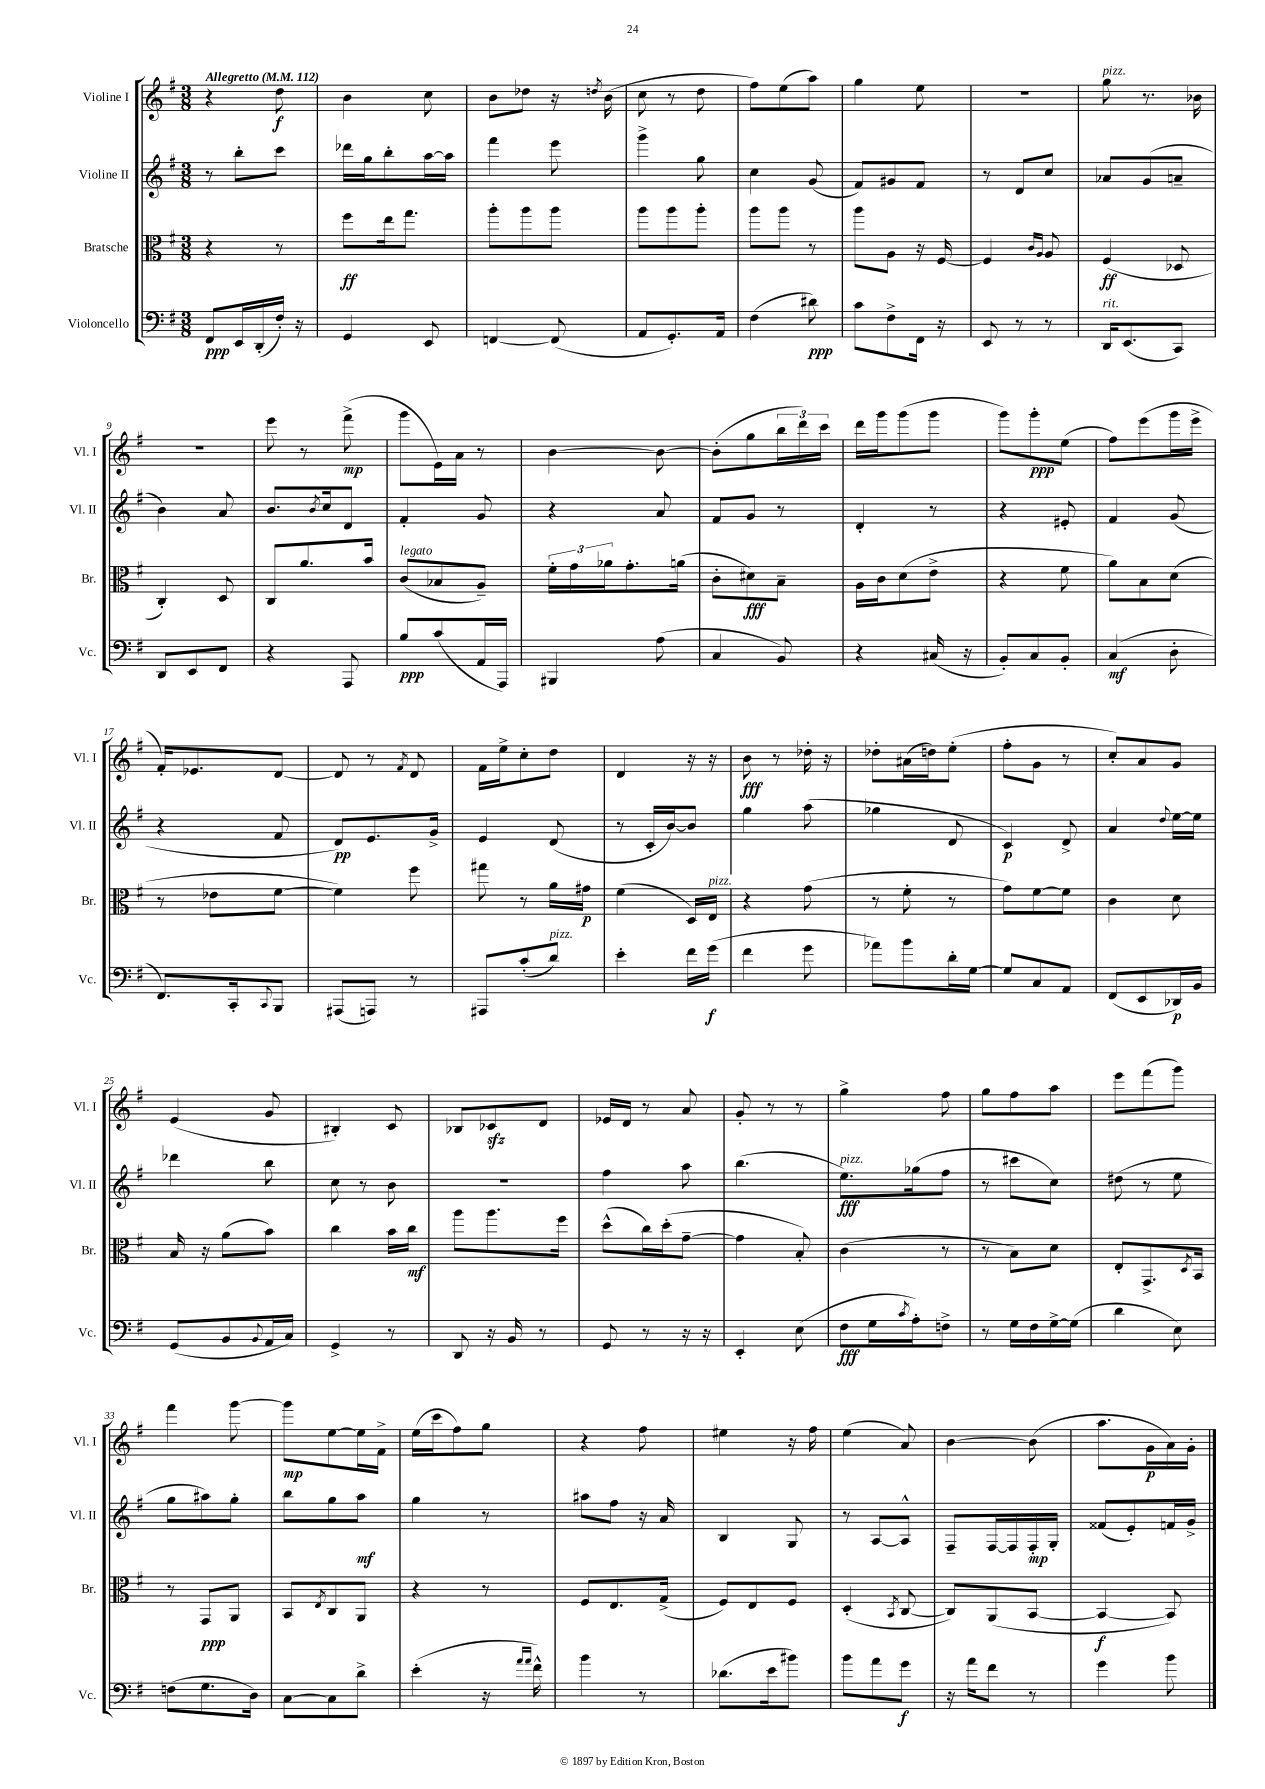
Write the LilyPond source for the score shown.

<<
\new StaffGroup <<
\new Staff = "s0" \with { instrumentName = "Violine I" shortInstrumentName = "Vl. I" } {
    \clef treble \key g \major \numericTimeSignature \time 3/8 \tempo "Allegretto" 4 = 112
    r4 d''8\f |
    b'4 c''8 |
    b'8 des''8 r16 \acciaccatura { d''8 } b'16( |
    c''8 r8 d''8 |
    fis''8) e''8( a''8) |
    g''4 e''8 |
    R4. |
    g''8^\markup { \italic "pizz." } r8. bes'16 |
    R4. |
    e'''8 r8 fis'''8->\mp( |
    g'''8 e'16) a'16 r8 |
    b'4~ b'8~ |
    b'8-.( g''8 \tuplet 3/2 { b''16 d'''16) c'''16 } |
    d'''16 g'''16 g'''8( g'''8 |
    g'''8) g'''8-.\ppp e''8( |
    fis''8) e'''8( g'''16 e'''16-> |
    fis'16-.) ees'8. d'8~ |
    d'8 r8 \acciaccatura { fis'8 } d'8 |
    fis'16 e''16-> c''8-. d''8 |
    d'4 r16 r16 |
    b'8\fff r8 des''16-. r16 |
    des''8-. ais'16( d''16) e''8-.( |
    fis''8-. g'8 r8 |
    c''8-.) a'8 g'8 |
    e'4( g'8 |
    bis4-.) c'8 |
    bes8 ces'8\sfz d'8 |
    ees'16 d'16 r8 a'8 |
    g'8-. r8 r8 |
    g''4-> fis''8 |
    g''8 fis''8 a''8 |
    e'''8 fis'''8( g'''8) |
    fis'''4 g'''8~ |
    g'''8\mp e''8~ e''16 fis'16-> |
    e''16( c'''16 fis''8) g''8 |
    r4 fis''8 |
    eis''4 r16 fis''16 |
    e''4( a'8) |
    b'4~ b'8( |
    a''8. g'16\p a'16) g'16-. \bar "|." |
}
\new Staff = "s1" \with { instrumentName = "Violine II" shortInstrumentName = "Vl. II" } {
    \clef treble \key g \major \numericTimeSignature \time 3/8
    r8 b''8-. c'''8 |
    des'''16 g''16 b''8-. a''16~ a''16 |
    fis'''4 e'''8 |
    g'''4-> g''8 |
    c''4 g'8( |
    fis'8) gis'8 fis'8 |
    r8 d'8 c''8 |
    aes'8 g'8( a'8-- |
    b'4) a'8 |
    b'8. \acciaccatura { b'8 } c''16 d'8 |
    fis'4-. g'8 |
    r4 a'8 |
    fis'8 g'8 r8 |
    d'4-. r8 |
    r4 eis'8-. |
    fis'4 g'8( |
    r4 fis'8 |
    d'8\pp) e'8. g'16-> |
    e'4 d'8( |
    r8 c'16-. b'16~) b'8 |
    g''4 a''8( |
    ges''4 d'8 |
    c'4\p) d'8-> |
    a'4 \appoggiatura { d''8 } e''16~ e''16 |
    des'''4 b''8 |
    c''8 r8 b'8 |
    R4. |
    fis''4 a''8 |
    b''4.( |
    e''8.\fff^\markup { \italic "pizz." }) ges''16( fis''8 |
    r8 cis'''8 c''8) |
    dis''8( r8 e''8 |
    g''8 ais''8) g''8-. |
    b''8 g''8 a''8\mf |
    g''4 r8 |
    ais''8 fis''8 r16 a'16 |
    b4 g8 |
    r8 a8~ a8-^ |
    fis8-- fis16~ fis16 fis16-.\mp g16-. |
    fisis'8( e'8-.) f'16 g'16-> \bar "|." |
}
\new Staff = "s2" \with { instrumentName = "Bratsche" shortInstrumentName = "Br." } {
    \clef alto \key g \major \numericTimeSignature \time 3/8
    r4 r8 |
    fis''8\ff e''16 g''8. |
    a''8-. a''8 a''8 |
    a''8 a''8 a''8-. |
    a''8 a''8 r8 |
    a''8 a8 r16 fis16~ |
    fis4 \grace { c'16 a16 } a8 |
    fis4\ff( des8 |
    c4-.) d8 |
    c8 a'8. b'16 |
    c'8^\markup { \italic "legato" }( bes8 a8--) |
    \tuplet 3/2 { fis'16-. g'16 aes'16 } g'8.-. a'16( |
    c'8-. dis'8\fff) b8-- |
    a16 c'16 d'8( e'8-> |
    r4 fis'8 |
    a'8) b8 d'8( |
    r8 ees'8 fis'8~ |
    fis'4) fis''8 |
    gis''8 r8 a'16 gis'16\p |
    fis'4( d16) e16^\markup { \italic "pizz." } |
    r4 g'8( |
    r8 fis'8-. r8 |
    g'8) fis'8~ fis'8 |
    c'4 d'8 |
    b16 r16 a'8( b'8) |
    c''4 b'16 c''16\mf |
    a''8 a''8. fis''16 |
    d''8-^( c''16) d''16-.( g'8~-- |
    g'4 b8-.) |
    c'4( r8 |
    r8 b8) d'8 |
    e8-. g,8.-> \acciaccatura { d8 } b,16 |
    r8 g,8\ppp a,8 |
    b,8 \acciaccatura { e8 } c8 a,8 |
    r4 r8 |
    fis8 e8. g16->( |
    fis8) e8 fis8 |
    d4-.( \acciaccatura { b,8 } c8~ |
    c8) a,8( b,8~ |
    b,4~\f b,8) \bar "|." |
}
\new Staff = "s3" \with { instrumentName = "Violoncello" shortInstrumentName = "Vc." } {
    \clef bass \key g \major \numericTimeSignature \time 3/8
    fis,8\ppp e,16 d,16-.( fis16-.) r16 |
    g,4 e,8 |
    f,4~ f,8( |
    a,8 g,8.-.) a,16 |
    fis4( dis'8\ppp) |
    c'8 fis8-> fis,16 r16 |
    e,8 r8 r8 |
    d,16^\markup { \italic "rit." } e,8.( c,8) |
    d,8 e,8 fis,8 |
    r4 a,,8 |
    b8\ppp c'8( a,16 a,,16) |
    bis,,4 a8( |
    c4 b,8) |
    r4 cis16( r16 |
    b,8-.) c8 b,8-. |
    c4\mf( d8-. |
    fis,8.) c,16-. \appoggiatura { c,8 } b,,8 |
    ais,,8( a,,8) r8 |
    ais,,8 c'8-.( d'8^\markup { \italic "pizz." }) |
    e'4-. fis'16 g'16\f( |
    fis'4 g'8 |
    aes'8) b'8 d'16-. g16~ |
    g8 c8 a,8 |
    fis,8( e,8 des,16\p) b,16 |
    g,8( b,8 \appoggiatura { b,8 } a,16 c16) |
    g,4-> r8 |
    d,8 r16 b,16 r8 |
    g,8 r8 r16 r16 |
    e,4-. e8( |
    fis8\fff g16 \acciaccatura { c'8 } a16-.) f8-> |
    r8 g16 fis16 g16~-> g16( |
    d'4 e8) |
    f8( g8. d16) |
    c8~ c8 d'8-> |
    e'4-.( r16 \grace { a'16 a'16 } fis'16-^) |
    b'4 r8 |
    des'8.( e'16 bis'8) |
    b'8 a'8 g'8\f |
    r16 a'16 fis'8 r8 |
    g'4 b'8 \bar "|." |
}
>>
>>
